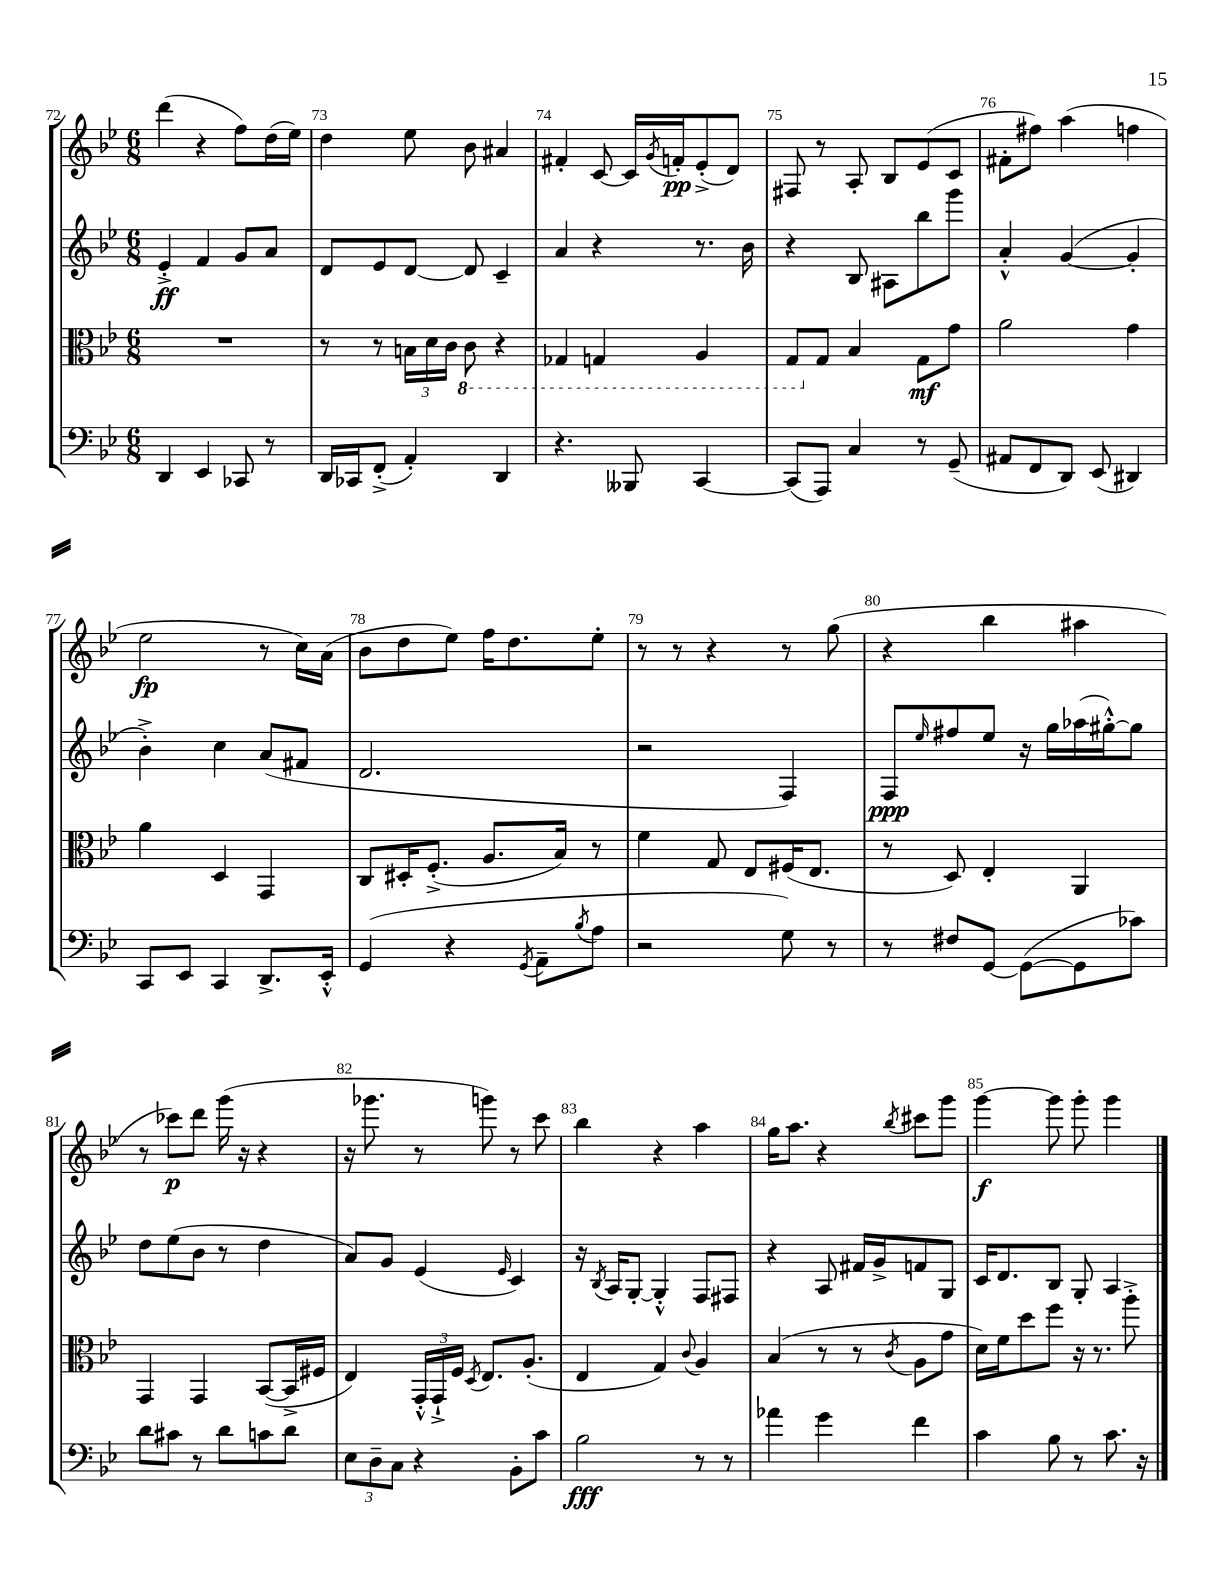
<<
\new StaffGroup <<
\new Staff = "s0" {
    \clef treble \key bes \major \numericTimeSignature \time 6/8
    d'''4( r4 f''8) d''16( ees''16) |
    d''4 ees''8 bes'8 ais'4 |
    fis'4-. c'8~ c'16 \acciaccatura { g'8 } f'16-.\pp ees'8-.->( d'8) |
    fis8 r8 a8-. bes8 ees'8( c'8 |
    fis'8-. fis''8) a''4( f''4 |
    ees''2\fp r8 c''16) a'16( |
    bes'8 d''8 ees''8) f''16 d''8. ees''8-. |
    r8 r8 r4 r8 g''8( |
    r4 bes''4 ais''4 |
    r8 ces'''8\p) d'''8 g'''16( r16 r4 |
    r16 ges'''8. r8 g'''8) r8 c'''8 |
    bes''4 r4 a''4 |
    g''16 a''8. r4 \acciaccatura { bes''8 } cis'''8 g'''8 |
    g'''4~\f g'''8 g'''8-. g'''4 \bar "|." |
}
\new Staff = "s1" {
    \clef treble \key bes \major \numericTimeSignature \time 6/8
    ees'4-.->\ff f'4 g'8 a'8 |
    d'8 ees'8 d'8~ d'8 c'4-- |
    a'4 r4 r8. bes'16 |
    r4 bes8 ais8 bes''8 g'''8 |
    a'4-.-^ g'4~( g'4-. |
    bes'4-.->) c''4 a'8( fis'8 |
    d'2. |
    r2 f4) |
    f8\ppp \grace { ees''16 } fis''8 ees''8 r16 g''16 aes''16( gis''16~-.-^) gis''8 |
    d''8 ees''8( bes'8 r8 d''4 |
    a'8) g'8 ees'4( \grace { ees'16 } c'4) |
    r16 \acciaccatura { bes8 } a16 g8~-. g4-.-^ f8 fis8 |
    r4 a8 fis'16 g'16-> f'8 g8 |
    c'16 d'8. bes8 g8-. a4 \bar "|." |
}
\new Staff = "s2" {
    \clef alto \key bes \major \numericTimeSignature \time 6/8
    R2. |
    r8 r8 \tuplet 3/2 { b16 d'16 c'16 } \ottava #-1 c8 r4 |
    ges,4 g,4 a,4 |
    g,8 \ottava #0 g8 bes4 g8\mf g'8 |
    a'2 g'4 |
    a'4 d4 g,4 |
    c8 dis16-. f8.-.->( a8. bes16) r8 |
    f'4 g8 ees8 fis16( ees8. |
    r8 d8) ees4-. a,4 |
    g,4 g,4 bes,8~( bes,16-> fis16 |
    ees4) \tuplet 3/2 { g,16-.-^ g,16-!-> f16 } \acciaccatura { d8 } ees8. a8.-.( |
    ees4 g4) \appoggiatura { c'8 } a4 |
    bes4( r8 r8 \acciaccatura { c'8 } a8 g'8 |
    d'16) f'16 d''8 f''8 r16 r8. a''8-.-> \bar "|." |
}
\new Staff = "s3" {
    \clef bass \key bes \major \numericTimeSignature \time 6/8
    d,4 ees,4 ces,8 r8 |
    d,16 ces,16 f,8-.->( a,4-.) d,4 |
    r4. beses,,8 c,4~ |
    c,8( a,,8) c4 r8 g,8--( |
    ais,8 f,8 d,8) ees,8( dis,4) |
    c,8 ees,8 c,4 d,8.-> ees,16-.-^ |
    g,4( r4 \acciaccatura { g,8 } a,8-- \acciaccatura { bes8 } a8 |
    r2 g8) r8 |
    r8 fis8 g,8~ g,8~( g,8 ces'8) |
    d'8 cis'8 r8 d'8 c'8 d'8 |
    \tuplet 3/2 { ees8 d8-- c8 } r4 bes,8-. c'8 |
    bes2\fff r8 r8 |
    aes'4 g'4 f'4 |
    c'4 bes8 r8 c'8. r16 \bar "|." |
}
>>
>>
\layout { \context { \Score currentBarNumber = #72 \override BarNumber.break-visibility = ##(#f #t #t) barNumberVisibility = #all-bar-numbers-visible } }
